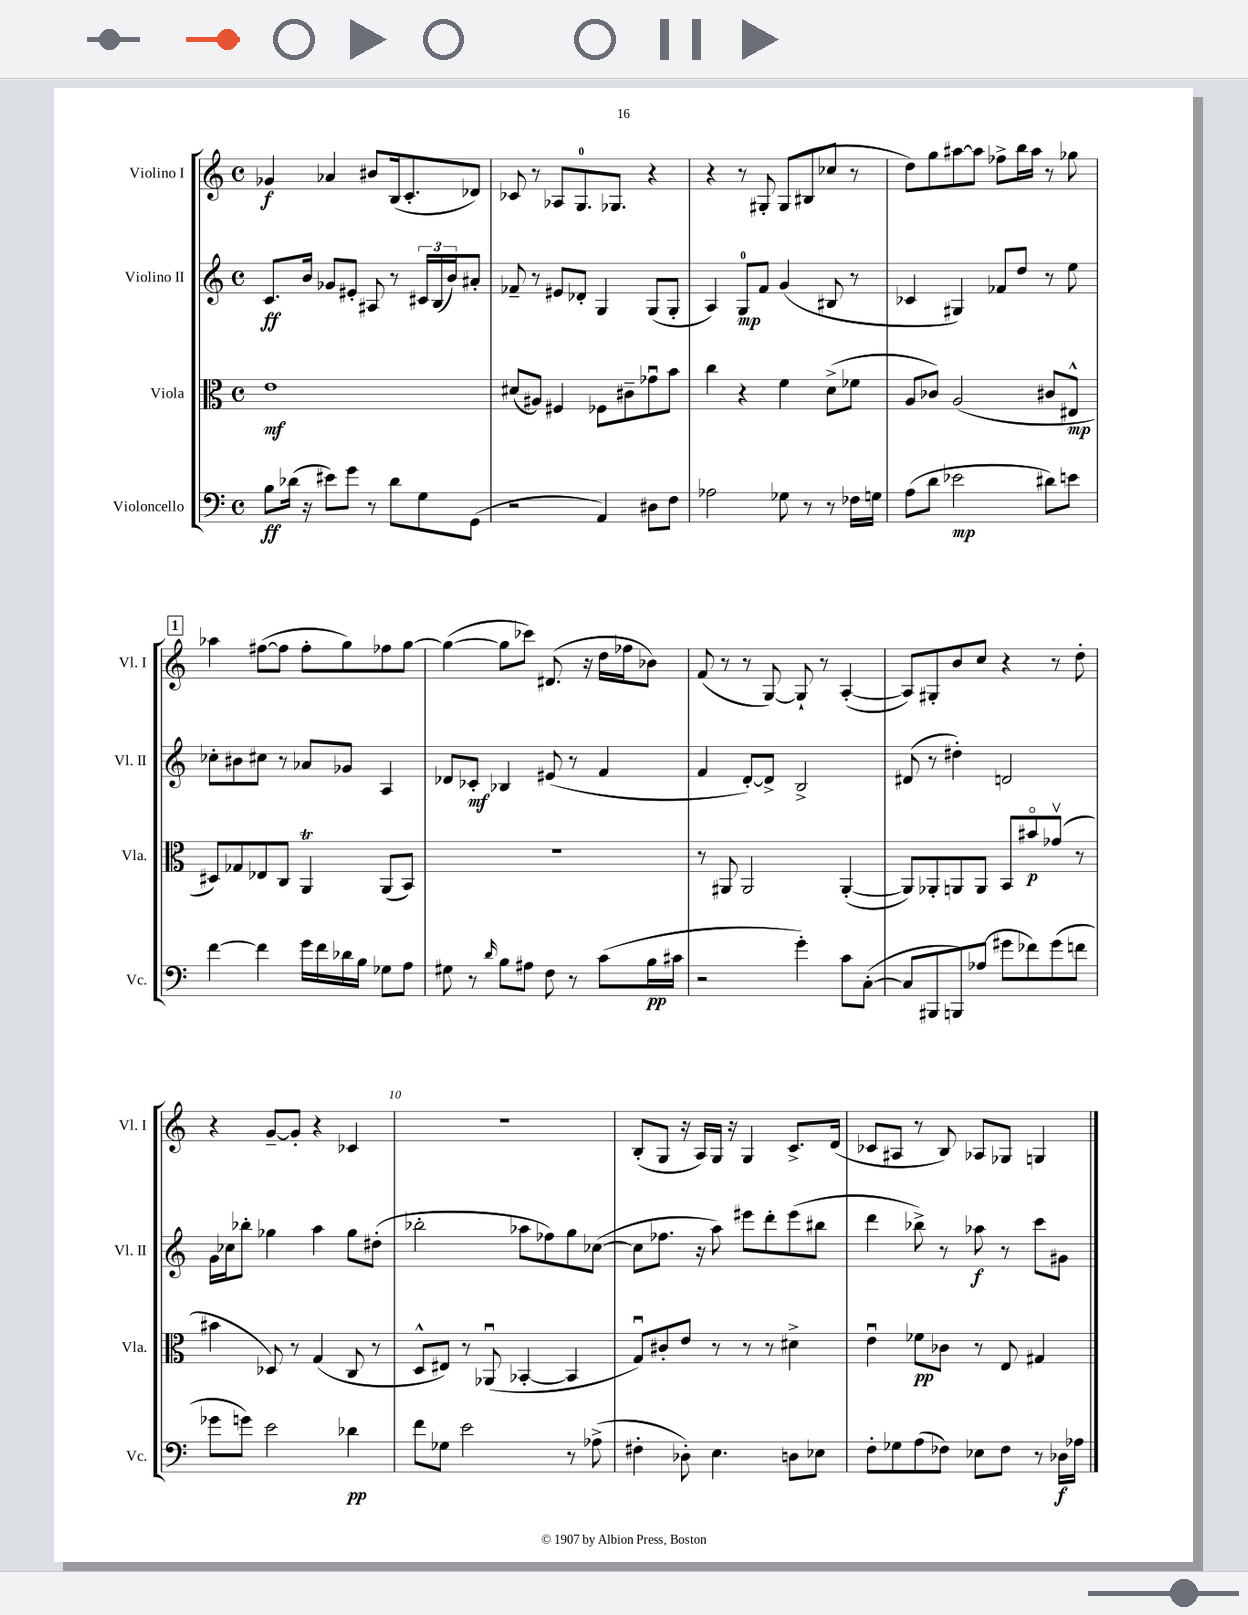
<<
\new StaffGroup <<
\new Staff = "s0" \with { instrumentName = "Violino I" shortInstrumentName = "Vl. I" } {
    \clef treble \key c \major \defaultTimeSignature \time 4/4
    ges'4\f aes'4 bis'8 b16( c'8.-. des'8) |
    ces'8 r8 aes8 g8.-0 ges8. r4 |
    r4 r8 gis8-. gis8( bis8 ces''8 r8 |
    d''8) g''8 ais''8~ ais''8 fes''8-> b''16 ais''16 r8 ges''8 |
    \mark \markup { \box "1" } aes''4 fis''8~( fis''8 fis''8-. g''8) fes''8 g''8~ |
    g''4~( g''8 ces'''8) dis'8.( r16 d''16 fes''16 bes'8) |
    f'8( r8 r8 g8~) g8-! r8 a4~-.( |
    a8) gis8-. b'8 c''8 r4 r8 d''8-. |
    r4 g'8~-- g'8-. r4 ces'4 |
    r1 |
    b8-.( g8 r16 a16) g16 r16 g4 c'8.-> d'16( |
    ces'8 ais8 r8 b8) aes8 ges8 g4 \bar "|." |
}
\new Staff = "s1" \with { instrumentName = "Violino II" shortInstrumentName = "Vl. II" } {
    \clef treble \key c \major \defaultTimeSignature \time 4/4
    c'8.\ff b'16 ges'8 eis'8-. ais8 r8 \tuplet 3/2 { cis'16 b16( b'16) } ais'8-. |
    fes'8-- r8 eis'8 des'8-. g4 g8( g8-. |
    a4) g8-0\mp f'8 g'4( bis8 r8 |
    ces'4 gis4) fes'8 d''8 r8 e''8 |
    \mark \markup { \box "1" } ces''8-. bis'8 cis''8 r8 aes'8 ges'8 a4 |
    des'8 ces'8-.\mf bes4 eis'8( r8 f'4 |
    f'4 d'8~-.) d'8-> b2-> |
    dis'8( r8 dis''4-.) d'2 |
    g'16 ces''16 bes''8-. ges''4 a''4 ges''8 dis''8-.( |
    bes''2-. aes''8 fes''8) g''8 ces''8~( |
    ces''8 fes''8. r16 a''8) eis'''8 d'''8-. eis'''8( bis''8 |
    d'''4 bes''8->) r8 aes''8\f r8 c'''8 gis'8 \bar "|." |
}
\new Staff = "s2" \with { instrumentName = "Viola" shortInstrumentName = "Vla." } {
    \clef alto \key c \major \defaultTimeSignature \time 4/4
    e'1\mf |
    dis'8( ais8) fis4 fes8 cis'8-- ges'8\downbow b'8 |
    c''4 r4 f'4 d'8->( fes'8 |
    a8 ces'8) a2( cis'8 eis8-^\mp |
    \mark \markup { \box "1" } dis8) ges8 ees8 c8 a,4\trill a,8( b,8) |
    R1 |
    r8 ais,8 ais,2 ais,4~-.( |
    ais,8) aes,8-. a,8 a,8 b,8 bis'8\flageolet\p ges'8\upbow( r8 |
    bis'4 des8) r8 g4( c8 r8 |
    d8-^ eis8) r8 aes,8\downbow( bes,4~-. bes,4 |
    g8\downbow) cis'8-. e'8 r8 r8 r8 dis'4-> |
    e'4\downbow fes'8\pp ces'8 r8 e8 gis4 \bar "|." |
}
\new Staff = "s3" \with { instrumentName = "Violoncello" shortInstrumentName = "Vc." } {
    \clef bass \key c \major \defaultTimeSignature \time 4/4
    b8\ff des'16( r16 eis'8) g'8 r8 des'8 g8 g,8( |
    r2 a,4) dis8 f8 |
    aes2 ges8 r8 r8 fes16 g16 |
    a8( d'8 ees'2\mp dis'8) e'8 |
    \mark \markup { \box "1" } f'4~ f'4 g'16 f'16 des'16 b16 ges8 a8 |
    gis8 r8 \grace { d'16 } b8 ais8 f8 r8 c'8( b16\pp cis'16 |
    r2 g'4-.) c'8 c8~-.( |
    c8 bis,,8 b,,8) aes8( gis'8 fes'8) gis'8( f'8 |
    ges'8 g'8) e'2 des'4\pp |
    f'8 ges8 e'2 r8 aes8->( |
    fis4-. des8-.) e4. d8 ees8 |
    f8-. ges8 a8( fes8) ees8 fes8 r8 des16\f aes16 \bar "|." |
}
>>
>>
\layout { \context { \Score \override BarNumber.break-visibility = ##(#f #t #t) barNumberVisibility = #(every-nth-bar-number-visible 5) } }
